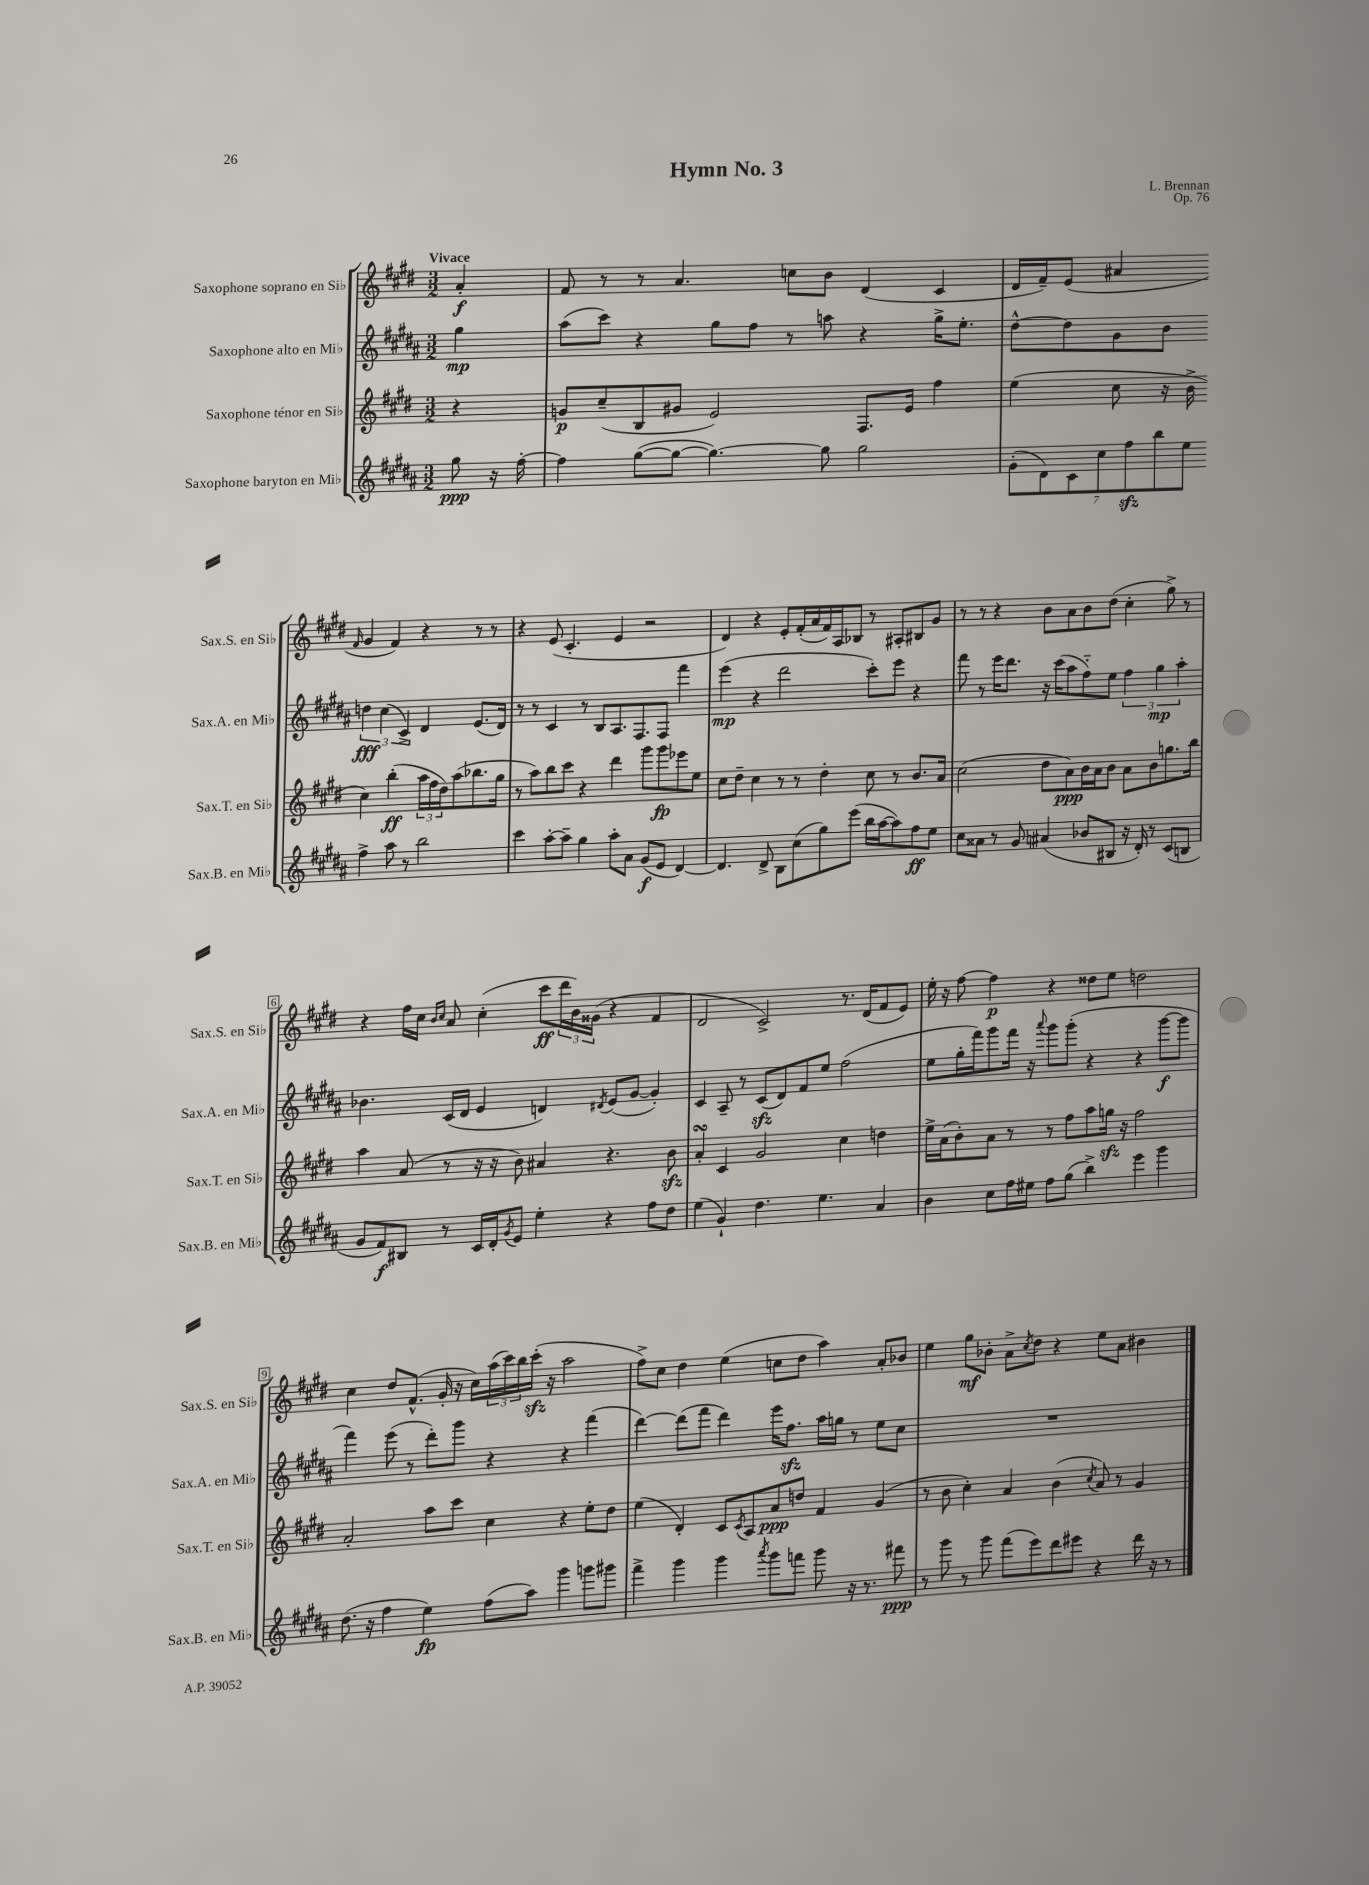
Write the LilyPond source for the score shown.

\header { title = "Hymn No. 3" composer = "L. Brennan" opus = "Op. 76" }
<<
\new StaffGroup <<
\new Staff = "s0" \with { instrumentName = "Saxophone soprano en Sib" shortInstrumentName = "Sax.S. en Sib" } {
    \clef treble \key e \major \numericTimeSignature \time 3/2 \partial 4 \tempo "Vivace"
    a'4-.\f |
    fis'8 r8 r8 a'4. c''8 b'8 dis'4( cis'4 |
    dis'16 fis'16--) e'8( ais'4 \grace { fis'16 } gis'4 fis'4) r4 r8 r8 |
    r4 e'8( cis'4.-. e'4 r2 |
    dis'4) r4 e'8-. fis'16-.( a'16 fis'16) a16 bes8 r8 ais8-. bis8 gis'8 |
    r8 r8 r4 b'8 a'8 b'8 dis''8( cis''4-. gis''8->) r8 |
    r4 fis''16 cis''16 \grace { b'16 cis''16 } a'8 cis''4-.( cis'''8\ff \tuplet 3/2 { dis'''16 b'16) gisis'16( } r4 fis'4 |
    dis'2 cis'2->) r8. dis'16( fis'8 e'8) |
    e''16-. r16 fis''8~ fis''4\p r4 disis''8 e''8 d''2 |
    cis''4 dis''8 fis'8.-^( gis'16-. r16 cis''16) \tuplet 3/2 { a''16( cis'''16) b''16 } cis'''16-.\sfz( r16 a''2 |
    fis''8->) cis''8 dis''4 e''4( c''8 dis''8 a''4) a'8-. bes'8 |
    e''4 gis''8\mf bes'8-. a'8-> \acciaccatura { cis''8 } dis''8 r4 e''8 a'8 bis'4 \bar "|." |
}
\new Staff = "s1" \with { instrumentName = "Saxophone alto en Mib" shortInstrumentName = "Sax.A. en Mib" } {
    \clef treble \key b \major \numericTimeSignature \time 3/2 \partial 4
    gis''4\mp |
    ais''8( cis'''8) r4 gis''8 fis''8 r8 a''8 r4 gis''16-> e''8.-. |
    dis''8~-^ dis''8 gis'8 b'8 \tuplet 3/2 { d''4\fff cis''4( cis'4->) } dis'4 e'8.( dis'16) |
    r8 r8 cis'4 r8 b8 ais8. fis8. fis8 fis'''4 |
    e'''4\mp( r4 dis'''2 cis'''8-.) e'''8 r4 |
    fis'''8 r8 e'''16 dis'''8. r16 cis'''16( ais''8 fis''8-_) e''8 \tuplet 3/2 { fis''4 gis''4\mp ais''4-. } |
    bes'4. cis'16( dis'16 e'4 d'4) \acciaccatura { dis'8 } e'8( gis'8~ gis'4-.) |
    cis'4 ais8-- r8 cis'8\sfz( dis'8) fis'8 e''8 fis''2( |
    e''8 gis''16-. fis'''16) gis'''8 fis'''16 r16 \appoggiatura { ais'''8 } gis'''8 gis'''8-.( r4 r4 gis'''8~\f gis'''8 |
    fis'''4) e'''8( r8 dis'''8-.) gis'''8 r4 r4 fis'''4( |
    dis'''4~) dis'''8( fis'''8 dis'''4) e'''16 fis''8.\sfz ais''16 g''16 r8 e''8 cis''8 |
    R1. \bar "|." |
}
\new Staff = "s2" \with { instrumentName = "Saxophone ténor en Sib" shortInstrumentName = "Sax.T. en Sib" } {
    \clef treble \key e \major \numericTimeSignature \time 3/2 \partial 4
    r4 |
    g'8\p cis''8--( b8 gis'8 e'2) fis8. e'16 fis''4 |
    e''4( cis''8 r16 b'16-> cis''4) b''4-.\ff( \tuplet 3/2 { a''16 fis''16 dis''16) } a''8( bes''8. gis''16 |
    r8 a''8) b''8 cis'''8 r4 dis'''4 gis'''8 gis'''8\fp ees'''8 e''8 |
    cis''8 dis''8-- cis''4 r8 r8 dis''4-. cis''8 r8 b'8. a'16 |
    cis''2( dis''8 a'8\ppp) b'16 a'16 b'8 a'8 b'8 g''8. b''16 |
    a''4 a'8( r8 r16 r16 b'8) ais'4 r4. b'8\sfz |
    a'4-.\turn cis'4 gis'2 cis''4 d''4 |
    e''16-> a'16( b'8-.) a'8 r8 r8 fis''8 a''8 g''16\sfz r16 fis''2 |
    a'2-. a''8 cis'''8 cis''4 r4 e''8-. dis''8 |
    e''4( dis'4-.) cis'8 \acciaccatura { cis'8 } a8 a'8\ppp d''8 fis'4 gis'4( |
    r8 b'8 cis''4-.) a'4 b'4( \acciaccatura { cis''8 } a'8) r8 gis'4 \bar "|." |
}
\new Staff = "s3" \with { instrumentName = "Saxophone baryton en Mib" shortInstrumentName = "Sax.B. en Mib" } {
    \clef treble \key b \major \numericTimeSignature \time 3/2 \partial 4
    gis''8\ppp r16 fis''16~-. |
    fis''4 gis''8~( gis''8~ gis''4.~) gis''8 gis''2 |
    \tuplet 7/4 { gis'8-.( dis'8) cis'8 cis''8 fis''8\sfz b''8 e''8 } fis''4-> ais''8 r8 b''2 |
    cis'''4 ais''8~-. ais''8-- gis''4 ais''8-. ais'8 gis'8\f( e'8 dis'4~) |
    dis'4. dis'8-> b8 cis''8( gis''8) e'''8( b''16 ais''16~ ais''8) fis''8\ff e''8 |
    cis''8 aisis'8 r8 gis'8 ais'4( bes'8 bis8 r16 dis'16-.) r8 cis'8( b8 |
    gis'8 fis'8\f) bis8 r8 cis'16 dis'16-. \acciaccatura { gis'8 } e'8 e''4-. r4 fis''8 dis''8 |
    e''4( gis'4-!) dis''4. e''4. ais'4 |
    b'4 cis''8 fis''16 eis''16 fis''8 gis''8( b''4->) e'''4 gis'''4 |
    dis''8.( r16 fis''4 e''4\fp) fis''8( ais''8) gis'''4 g'''8 gis'''8 |
    fis'''4-> gis'''4 gis'''4 \acciaccatura { ais'''8 } gis'''8 f'''8 gis'''8 r16 r8. fis'''8\ppp |
    r8 gis'''8 r8 gis'''8 fis'''8( e'''8) dis'''8 eis'''8 r4 dis'''16 r16 r8 \bar "|." |
}
>>
>>
\layout { \context { \Score \override BarNumber.stencil = #(make-stencil-boxer 0.1 0.3 ly:text-interface::print) } }
